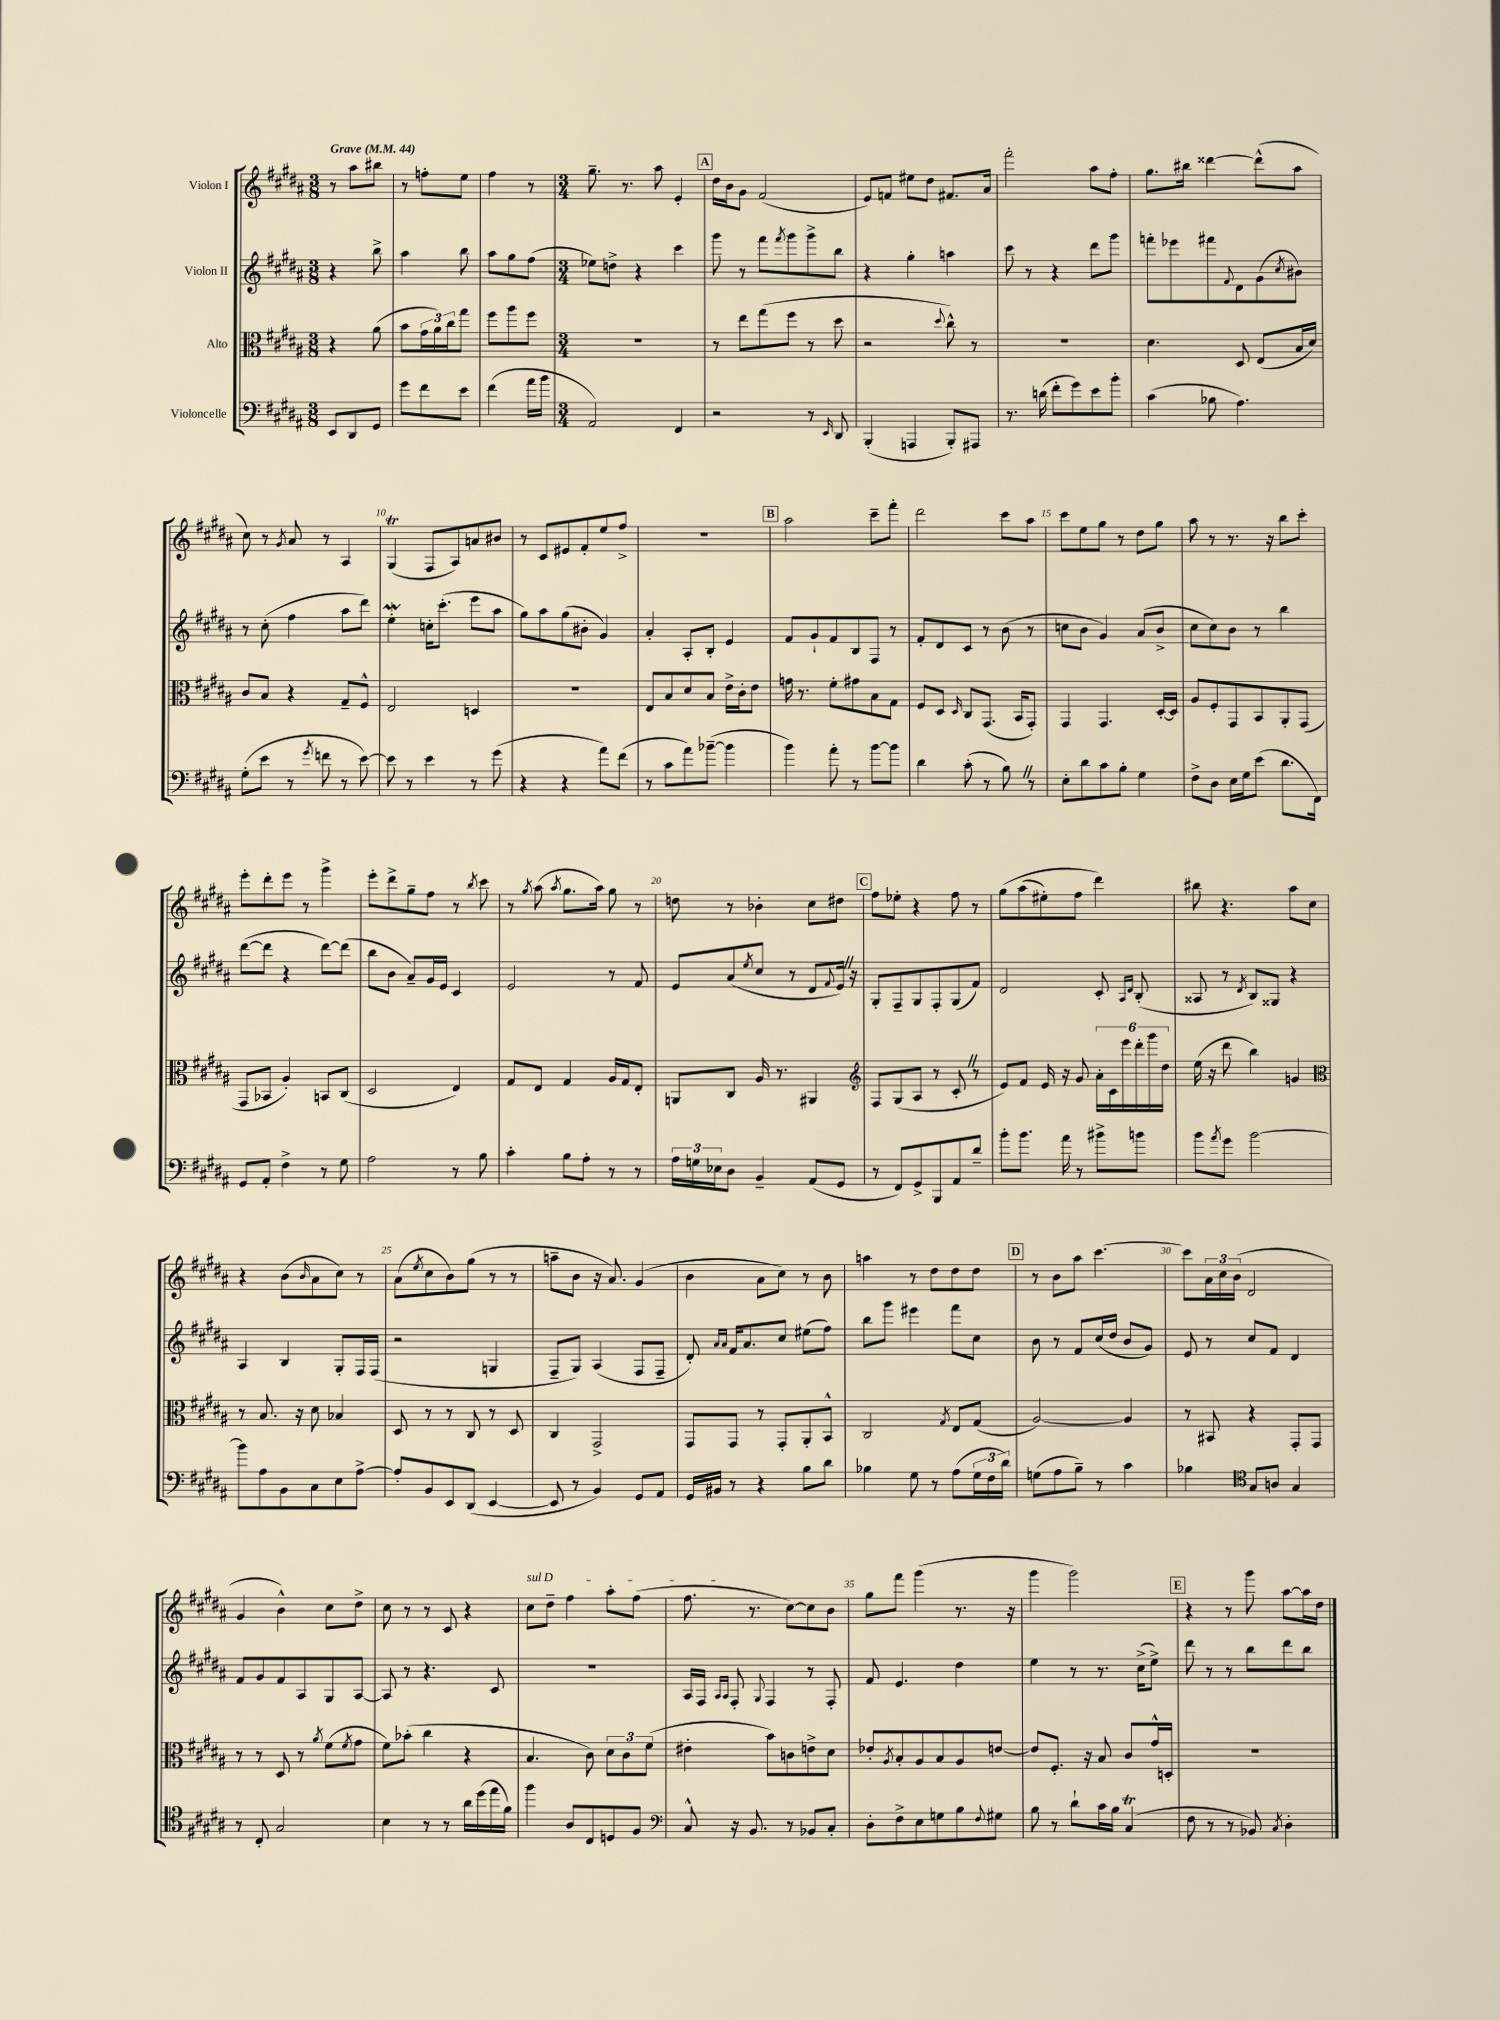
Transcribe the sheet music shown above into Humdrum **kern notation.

**kern	**kern	**kern	**kern
*staff4	*staff3	*staff2	*staff1
*clefF4	*clefC3	*clefG2	*clefG2
*k[f#c#g#d#a#]	*k[f#c#g#d#a#]	*k[f#c#g#d#a#]	*k[f#c#g#d#a#]
*M3/8	*M3/8	*M3/8	*M3/8
*MM44	*MM44	*MM44	*MM44
8EE/L	4r	4r	8r
8DD#/	.	.	8aa#\L
8GG#/J	(8a#\	8bb^\	8bb#\J
=	=	=	=
8g#\L	8b\L	4aa#\	8r
8f#\	24g#\L	.	8ff'\L
.	24a#\)	.	.
.	24cc#\J	.	.
8e\J	8gg#\J	8bb\	8ee\J
=	=	=	=
(4f#\	8ff#\L	8aa#\L	4ff#\
.	8aa#\	8gg#\	.
16a#\LL	8ff#\J	(8ff#\J	8r
16b\JJ	.	.	.
=	=	=	=
*M3/4	*M3/4	*M3/4	*M3/4
2AA#/)	2.r	8ee-\L)	8.gg#~\
.	.	8dd^\J	.
.	.	.	8.r
.	.	4r	.
.	.	.	8aa#\
4FF#/	.	4ccc#\	4e'/
=	=	=	=
2r	8r	8ggg#\	16dd#\LL
.	.	.	16b\J
.	8ee\L	8r	8g#\J
.	(8gg#\	8fff#\L	(2f#/
.	.	8qfff#/	.
.	8ff#\J	8ggg#\	.
8r	8r	8ggg#^\	.
16qqEE/	.	.	.
8DD#/	8dd#\	8bb\J	.
=	=	=	=
(4BBB'/	2r	4r	8e/L)
.	.	.	8f/J
4AAA/	.	4gg#'\	8ee#\L
.	.	.	8dd#\J
.	8qqdd#/	.	.
8BBB'/L)	8cc#^^\)	4aa\	8.f#/L
8AAA#/J	8r	.	.
.	.	.	16a#/Jk
=	=	=	=
8.r	2.r	8ccc#\	2fff#'\
.	.	8r	.
(16d\	.	.	.
8f#'\L	.	4r	.
8g#\)	.	.	.
8e\	.	8ddd#\L	8aa#\L
8b'\J	.	8ggg#\J	8ff#'\J
=	=	=	=
(4c#\	4.d#\	8fff'\L	8.gg#\L
.	.	8eee-\	.
.	.	.	16bb#\Jk
8B-\	.	8fff#\	[4ddd##\
.	.	8qqf#/	.
4.A#\)	8D#/	8d#\	.
.	(8E/L	(8g#\	(8ddd##^^\]L
.	.	8qcc#/	.
.	16B/L	8b#\J)	8aa#\J
.	16d#/JJ)	.	.
=	=	=	=
(8G#'\L	8c#/L	8r	8cc#\)
8e\J	8B/J	(8cc#'\	8r
.	.	.	8qg#/
8r	4r	4ff#\	8a#/
8qg#/	.	.	.
8f\	.	.	8r
8r	8G#~/L	8aa#\L	4A#/
[8e\)	8F#^^/J	8ddd#\J)	.
=	=	=	=
8e\]	2E/	4ee'\	(4G#/
8r	.	.	.
4e\	.	16cc'\LK	8F#/L
.	.	(8.ccc#'\J	.
.	.	.	8A#/)
8r	4D/	8eee\L	8a/
(8g#\	.	8aa#\J	8b#/J
=	=	=	=
4r	2.r	8gg#\L)	8r
.	.	8aa#\	8c#/L
4r	.	(8gg#\	8e#/
.	.	8b#'\J	8f#'/
8a#\L)	.	4g#/)	8ee/
(8f#\J	.	.	8ff#^/J
=	=	=	=
8r	8E/L	4a#'/	2.r
8c#\L	8B/	.	.
8a#\)	8d#/	8A#'/L	.
([8b-~\J	8B/J	8B'/J	.
4b-\]	16e^\LL	4e/	.
.	16c#'\J	.	.
.	8e\J	.	.
=	=	=	=
4b\)	16g\	8f#/L	2aa#\
.	8.r	.	.
.	.	8g#`/	.
8a#'\	8f#'\L	8f#/	.
8r	8g#\	8B/	.
[8b\L	8B\	8F#/J	8ccc#~\L
8b\]J	8G#\J	8r	8fff#'\J
=	=	=	=
4d#\	8F#/L	8f#'/L	2ddd#\
.	8D#/J	8d#/	.
.	16qqD#/	.	.
(8c#'\	8C#/L	8c#/J	.
8r	(8.GG#/J	8r	.
8B\)	.	(8b\	8ccc#\L
.	16BB/LK	.	.
8r	8GG#'/J)	8r	8aa#\J
=	=	=	=
8E'\L	4GG#/	8cc\L	8ccc#\L
8d#\	.	8b\J	8ee\
8c#\	4.GG#/	4g#/)	8gg#\J
8B'\J	.	.	8r
4G#\	.	(8a#/L	8dd#\L
.	[16D#'/LL	8b^/J	8gg#\J
.	16D#/]JJ	.	.
=	=	=	=
8F#^\L	8A#/L	8cc#\L	8aa#\
8D#\J	8F#'/	8cc#\)	8r
16E\LL	8GG#/	8b\J	8.r
16G#\J	.	.	.
(8e\J	8BB/	8r	.
.	.	.	16r
8.d#\L	8AA#'/	4bb\	8bb\L
.	(8GG#/J	.	8ccc#'\J
16FF#\Jk)	.	.	.
=	=	=	=
8GG#/L	8GG#/L	([8ddd#\L	8eee'\L
8AA#'/J	8BB-/J	8ddd#\]J	8ddd#'\
4F#^\	4A#'/)	4r	8eee\J
.	.	.	8r
8r	8BB/L	[8ddd#\L)	4ggg#^\
8G#\	(8C#/J	(8ddd#\]J	.
=	=	=	=
2A#\	2D#/	8bb\L	8eee'\L
.	.	8b\J	8ddd#^\
.	.	8a#~/L)	8gg#~\
.	.	16g#/L	8ff#\J
.	.	16e/JJ	.
8r	4E/)	4c#/	8r
.	.	.	8qbb/
8B\	.	.	8ccc#\
=	=	=	=
4c#'\	8G#/L	2e/	8r
.	.	.	8qgg#/
.	8E/J	.	(8aa#\
.	.	.	8qaa#/
8B\L	4G#/	.	8.gg#\L
8A#'\J	.	.	.
.	.	.	16aa#\Jk)
8r	16A#/LL	8r	8gg#\
.	16G#/J	.	.
8r	8E'/J	8f#/	8r
=	=	=	=
24A#\LL	8AA/L	8e/L	8dd\
24G\	.	.	.
24E-\J	.	.	.
8D#\J	8C#/J	(8a#/	8r
.	.	8qee/	.
4BB~/	16A#/	8cc#/J	4b-'\
.	8.r	.	.
.	.	8r	.
(8AA#/L	4AA#/	8d#/L	8cc#\L
.	.	8qqf#/	.
8GG#/J	.	16e/Jk)	8dd#\J
.	.	16r	.
=	=	=	=
*	*clefG2	*	*
8r	8F#/L	8G#'/L	8ff#\L
8FF#/L)	(8G#/	8F#~/	8ee-'\J
8GG#^/	8A#/J	8G#/	4r
8BBB/	8r	8F#'/	.
8AA#/	8c#'/	(8G#/	8ff#\
8d#~/J	8r	8f#/J)	8r
=	=	=	=
8b'\L	8e/L)	2d#/	&(8gg#\L
8.b\J	8f#/J	.	(8aa#\
.	16e/	.	8ee#'\)
16a#\	16r	.	.
8r	8g#/	.	8ff#\J
8b#^\L	24a#'\LL	8c#'/	4ddd#\&)
.	24c#\	.	.
.	24eee\	.	.
.	.	16qqA#/LL	.
.	.	16qqd#/JJ	.
8b\J	24ddd#'\	(8B'/	.
.	24ggg#\	.	.
.	24dd#\JJ	.	.
=	=	=	=
8b\L	(16ee\	8A##/	8bb#\
.	16r	.	.
8qa#/	.	.	.
8g#\J	8ddd#\	8r	4.r
.	.	8qd#/	.
[2b\	4bb\)	8B/L)	.
.	.	8G##/J	.
.	4g/	4r	8aa#\L
.	.	.	8cc#\J
=	=	=	=
*	*clefC3	*	*
8b\]L	8r	4A#/	4r
8A#\	8.B/	.	.
8BB\	.	4B/	(8b\L
.	16r	.	.
.	.	.	16qqb/
8C#\	8d#\	.	8a#\
8E\	4B-/	8G#'/L	8cc#\J)
[8A#^\J	.	16F#/L	8r
.	.	(16F#/JJ	.
=	=	=	=
8A#'/]L	8D#/	2r	(8a#\L
.	.	.	8qee/
8BB/	8r	.	8cc#\
8EE/	8r	.	8b\)
(8DD#/J	8C#/	.	(8gg#\J
[4EE/	8r	4G/	8r
.	8D#/	.	8r
=	=	=	=
8EE/]	4C#/	8F#~/L	8aa~\L
8r	.	8G#/J)	8b\J
4BB/)	2GG#^/	(4A#/	16r
.	.	.	8.a#/)
8GG#/L	.	8F#/L	(4g#/
8AA#/J	.	8F#~/J	.
=	=	=	=
16GG#/LL	8GG#/L	8d#'/)	4b\
16BB#/JJ	.	.	.
.	.	16qqa#/LL	.
.	.	16qqa#/JJ	.
8r	8GG#/J	16f#/LK	.
.	.	8.a#/	.
4r	8r	.	8a#\L
.	8GG#'/L	8cc#/J	8cc#\J)
8B\L	8AA#'/	(8ee#\L	8r
8d#\J	8BB^^/J	8ff#\J)	8b\
=	=	=	=
4B-\	2C#/	8bb\L	4aa\
.	.	8ggg#\J	.
8G#\	.	4eee#\	8r
8r	.	.	8dd#\L
.	8qG#/	.	.
(8A#\L	8E/L	8fff#\L	8dd#\
24G#\L	(8G#/J	8cc#\J	8dd#\J
24F#\	.	.	.
24d#\JJ)	.	.	.
=	=	=	=
(8G\L	[2A#/)	8b\	8r
8A#\	.	8r	8b\L
8B~\J)	.	8f#/L	8aa#\J
8r	.	(16cc#/L	[4.ccc#\
.	.	16dd#/JJ	.
4c#\	4A#/]	8b/L	.
.	.	8g#/J)	.
=	=	=	=
4B-\	8r	8e/	8ccc#\]L
.	8BB#/	8r	24a#\L
.	.	.	24cc#\
.	.	.	(24b\JJ
*clefC4	*	*	*
8G#/L	4r	8cc#/L	2d#/
8A/J	.	8f#/J	.
4G#/	8GG#'/L	4d#/	.
.	8GG#/J	.	.
=	=	=	=
8r	8r	8f#/L	4g#/
8C#'/	8r	8g#/	.
2G#/	8D#/	8f#/	4b^^\)
.	8r	8A#/	.
.	8qa#/	.	.
.	(8f#\L	8G#/	8cc#\L
.	8qf#/	.	.
.	8g#\J	[8A#/J	8dd#^\J
=	=	=	=
4B\	8f#\L)	8A#/]	8cc#\
.	(8b-'\J	8r	8r
8r	4cc#\	4.r	8r
8r	.	.	8c#/
16a#\LL	4r	.	4r
(16dd#\	.	.	.
16ee\	.	8c#/	.
16f#\JJ)	.	.	.
=	=	=	=
4ff#\	4.B/	2.r	8cc#\L
.	.	.	8dd#~\J
8A#/L	.	.	4ff#\
8C#/	8c#\)	.	.
8D/	12d#\L	.	8aa#'\L
.	12c#\	.	.
8F#/J	.	.	(8ff#\J
.	(12f#\J	.	.
=	=	=	=
*clefF4	*	*	*
8C#^^/	4e#'\	16A#/LL	8.ff#\
.	.	16F#/JJ	.
.	.	16qqA#/LL	.
.	.	16qqA#/JJ	.
16r	.	8F#'/	.
8.BB/	.	.	8.r
.	.	8qqG#/	.
.	8b\L)	4F#/	.
8r	8c\	.	[8cc#\L)
8BB-/L	8e^\	8r	8cc#\]
8C#'/J	8d#\J	8F#'/	8b\J
=	=	=	=
8D#'\L	8e-'/L	8f#/	8gg#\L
.	8qA#/	.	.
8F#^\	8B'/	4.e/	8fff#\J
8E\	8A#/	.	(4ggg#\
8G\	8B/	.	.
8B\	8A#/	4dd#\	8.r
8qqF#/	.	.	.
8G#\J	[8e/J	.	.
.	.	.	16r
=	=	=	=
8B\	8e/]L	4ee\	4ggg#\
8r	8.F#'/J	.	.
8d#`\L	.	8r	2ggg#\)
.	16r	.	.
16c#\L	8B/	8.r	.
16B\JJ	.	.	.
(4C#/	8c#/L	.	.
.	.	(16cc#^\LK	.
.	16g#^^/L	8ee^\J)	.
.	16D'/JJ	.	.
=	=	=	=
8F#\	2.r	8ddd#\	4r
8r	.	8r	.
8r	.	8r	8r
8BB-/)	.	8bb\L	8ggg#\
8qC#/	.	.	.
4D#'\	.	8ddd#\	[8aa#\L
.	.	8bb\J	16aa#\]L
.	.	.	16dd#\JJ
==	==	==	==
*-	*-	*-	*-
